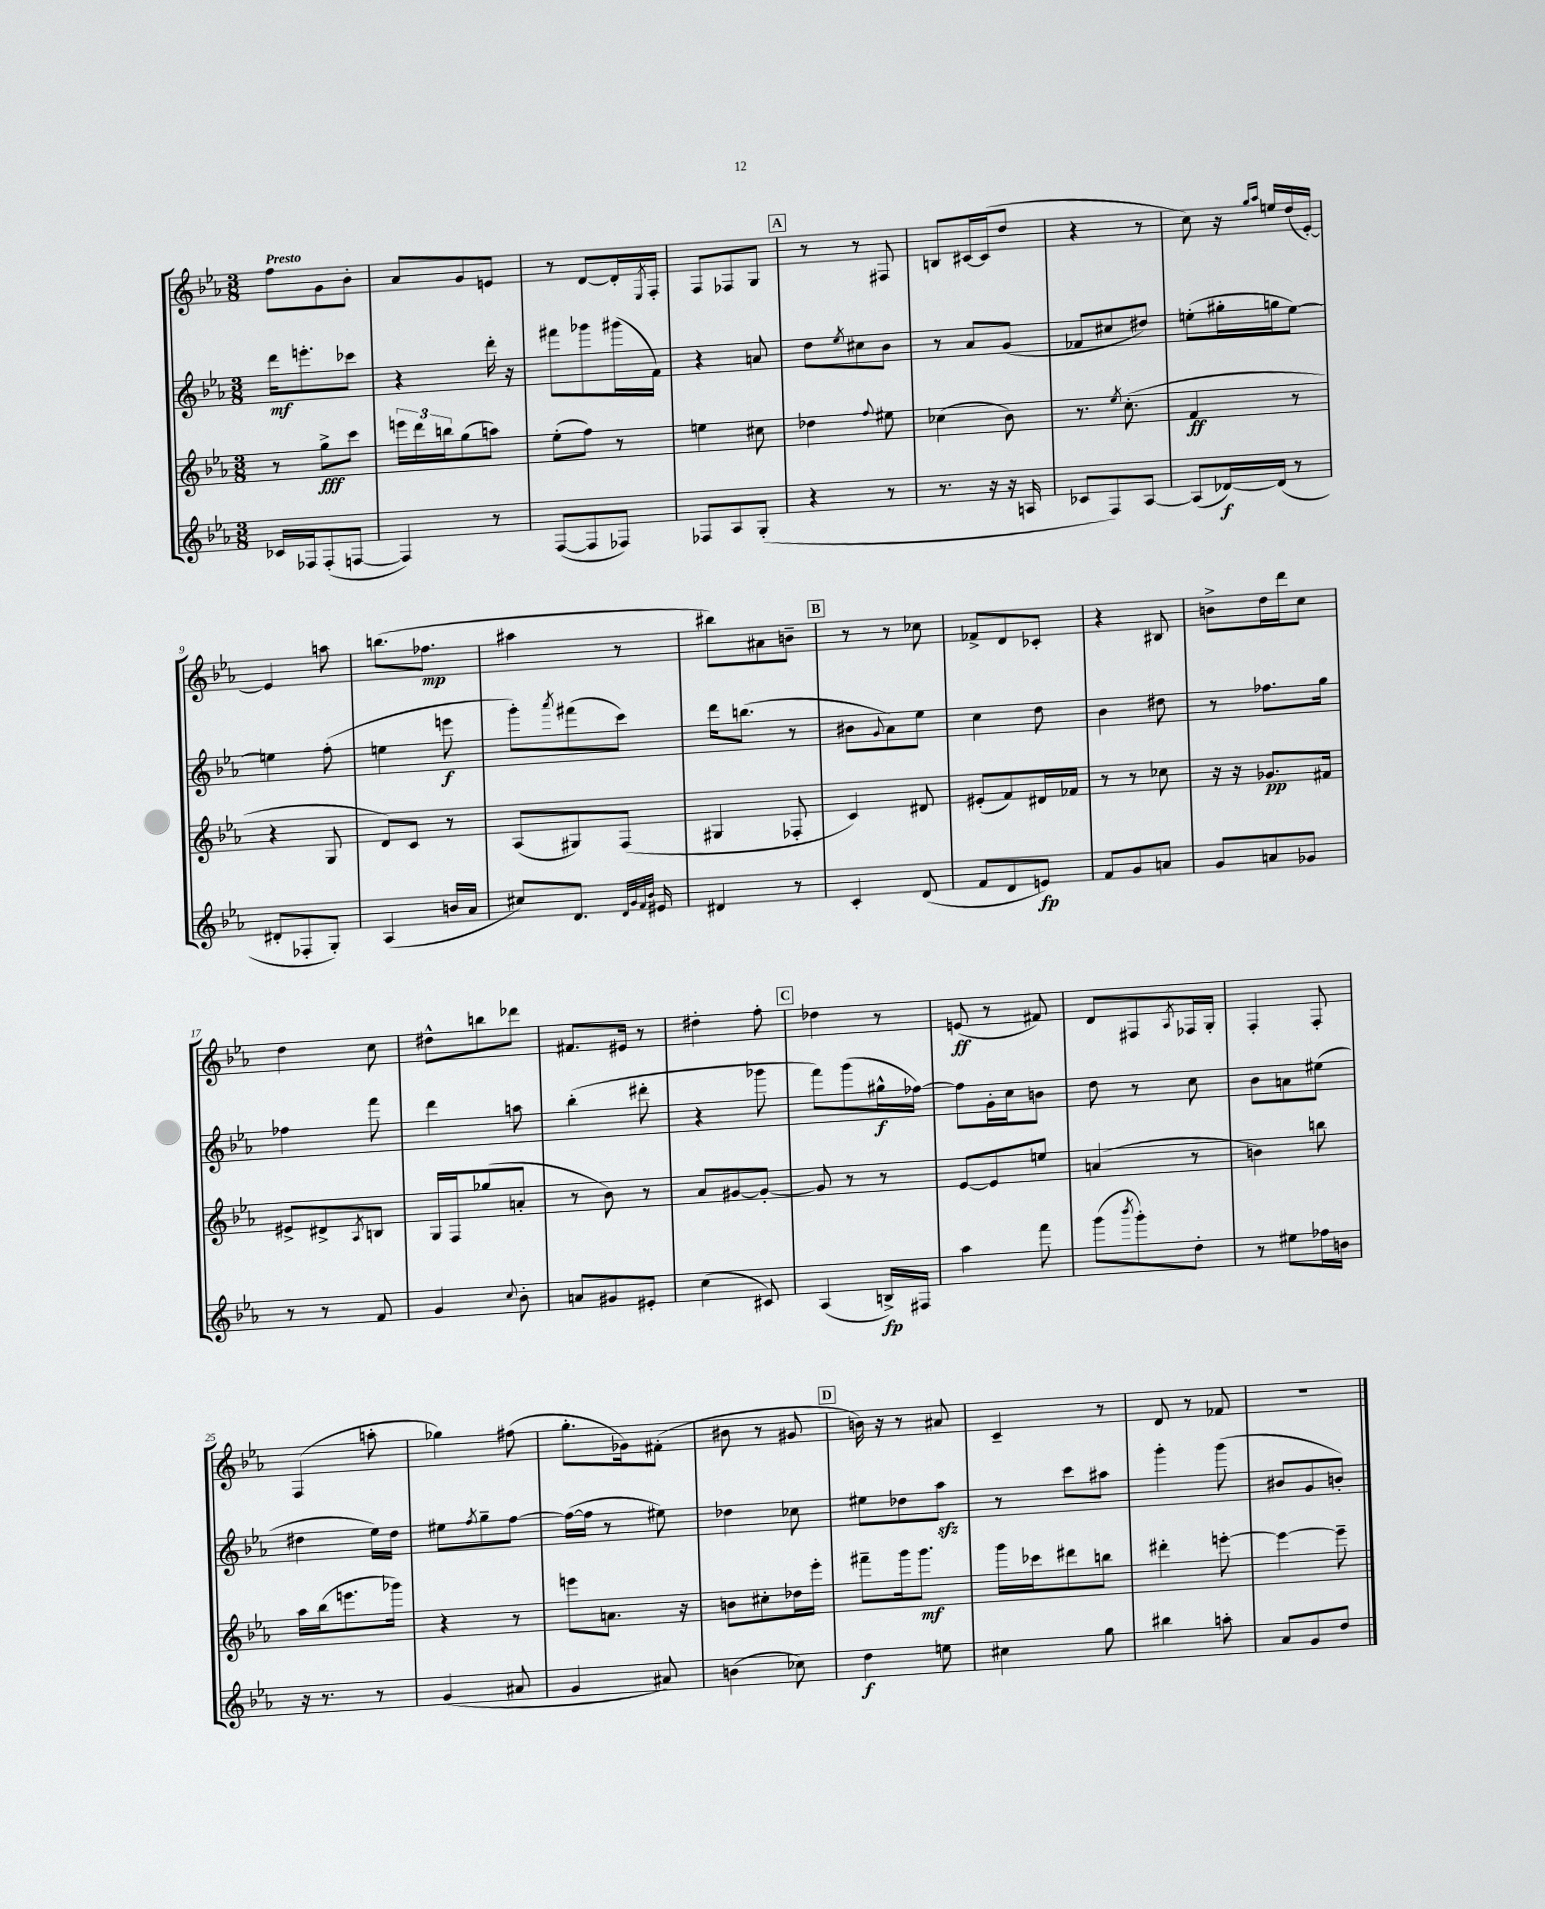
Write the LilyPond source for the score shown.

<<
\new StaffGroup <<
\new Staff = "s0" {
    \clef treble \key ees \major \numericTimeSignature \time 3/8 \tempo "Presto"
    f''8 g'8 bes'8-. |
    aes'8 g'8 e'8 |
    r8 d'8~ d'16-. \acciaccatura { ees8 } f16-. |
    f8 fes8 g8 |
    \mark \markup { \box "A" } r8 r8 fis8 |
    b8 cis'16~ cis'16( d''8 |
    r4 r8 |
    c''8) r16 \grace { g''16 aes''16 } e''16 d''16( ees'16~-.) |
    ees'4 a''8 |
    b''8.( fes''8.\mp |
    ais''4 r8 |
    bis''8) ais'8 b'8-- |
    \mark \markup { \box "B" } r8 r8 ces''8 |
    fes'8-> d'8 ces'8-. |
    r4 bis8 |
    b'8-> d''16 d'''16 c''8 |
    d''4 c''8 |
    dis''8-^ b''8 des'''8 |
    fis'8. eis'16 r8 |
    dis''4-. f''8-. |
    \mark \markup { \box "C" } des''4 r8 |
    e'8\ff( r8 fis'8) |
    d'8 fis8 \acciaccatura { aes8 } fes16 g16-. |
    f4-. f8-. |
    f4( a''8-. |
    ges''4) fis''8( |
    g''8.-. ges'16) fis'8-.( |
    bis'8 r8 gis'8 |
    \mark \markup { \box "D" } b'16) r16 r8 ais'8 |
    c'4-- r8 |
    d'8 r8 fes'8 |
    R4. \bar "|." |
}
\new Staff = "s1" {
    \clef treble \key ees \major \numericTimeSignature \time 3/8
    d'''16\mf e'''8.-. ces'''8 |
    r4 d'''16-. r16 |
    fis'''8 ges'''8 gis'''16( f'16) |
    r4 a'8 |
    \mark \markup { \box "A" } d''8 \acciaccatura { ees''8 } cis''8 bes'8 |
    r8 aes'8 g'8( |
    fes'8 cis''8 dis''8) |
    e''8-.( gis''16-. g''16 e''8~) |
    e''4 f''8-.( |
    e''4 e'''8\f |
    g'''8-.) \acciaccatura { aes'''8 } fis'''8( c'''8) |
    d'''16 b''8.( r8 |
    \mark \markup { \box "B" } bis'8 \appoggiatura { g'8 } aes'8) ees''8 |
    c''4 d''8 |
    bes'4 dis''8 |
    r8 fes''8. g''16 |
    fes''4 f'''8 |
    d'''4 a''8 |
    bes''4-.( dis'''8-. |
    r4 ges'''8 |
    \mark \markup { \box "C" } f'''8) g'''8( gis''16-^\f fes''16~) |
    fes''8 g'16-. c''16 b'8 |
    d''8 r8 c''8 |
    bes'8 a'8 eis''8( |
    dis''4 ees''16) dis''16 |
    eis''8 \acciaccatura { f''8 } g''8-- f''8~ |
    f''16~( f''16 r8 eis''8) |
    des''4 ces''8 |
    \mark \markup { \box "D" } eis''8 des''8 aes''8\sfz |
    r8 c'''8 ais''8 |
    g'''4-. g'''8( |
    bis'8 g'8 b'8-.) \bar "|." |
}
\new Staff = "s2" {
    \clef treble \key ees \major \numericTimeSignature \time 3/8
    r8 g''8->\fff c'''8 |
    \tuplet 3/2 { e'''16 d'''16 b''16 } g''8( a''8) |
    ees''8-.( f''8) r8 |
    e''4 cis''8 |
    \mark \markup { \box "A" } des''4 \appoggiatura { f''8 } eis''8 |
    ces''4( bes'8) |
    r8. \acciaccatura { ees''8 } c''8.-.( |
    f'4\ff r8 |
    r4 g8 |
    d'8) c'8 r8 |
    aes8( gis8) f8( |
    gis4 fes8-. |
    \mark \markup { \box "B" } c'4) dis'8 |
    eis'8-.( f'8) dis'16 fes'16 |
    r8 r8 ces''8 |
    r16 r16 ges'8.\pp fis'16 |
    eis'8-> dis'8-> \acciaccatura { aes8 } b8 |
    g16 f16 ges''8( a'8-. |
    r8 bes'8) r8 |
    aes'8 gis'8~ gis'8~-. |
    \mark \markup { \box "C" } gis'8 r8 r8 |
    ees'8~ ees'8 e''8 |
    a'4( r8 |
    b'4) b''8 |
    aes''16 bes''16( e'''8. ges'''16) |
    r4 r8 |
    e'''8 a'8. r16 |
    b'8 cis''8-. des''16 ees'''16-. |
    \mark \markup { \box "D" } fis'''8-- g'''16 g'''8.\mf |
    g'''16 ces'''16 dis'''8 b''8 |
    dis'''4-. e'''8~-. |
    e'''4~ e'''8-- \bar "|." |
}
\new Staff = "s3" {
    \clef treble \key ees \major \numericTimeSignature \time 3/8
    ces'16 fes16 fes8-.( f8~ |
    f4) r8 |
    f8~( f8 fes8) |
    fes8 aes8 g8-.( |
    \mark \markup { \box "A" } r4 r8 |
    r8. r16 r16 a16 |
    ces'8 f8) aes8~ |
    aes8( des'16~\f) des'16( r8 |
    dis'8-. fes8-. g8-.) |
    aes4( b'16 aes'16 |
    cis''8) d'8. \grace { d'32 g'32 f'32 bes'32 } eis'16 |
    dis'4 r8 |
    \mark \markup { \box "B" } c'4-. d'8( |
    f'8 d'8 e'8\fp) |
    f'8 g'8 a'8 |
    g'8 a'8 ges'8 |
    r8 r8 f'8 |
    g'4 \appoggiatura { c''8 } bes'8-. |
    a'8 gis'8 eis'8-. |
    c''4( cis'8) |
    \mark \markup { \box "C" } aes4( b16->\fp) fis16 |
    aes''4 f'''8 |
    g'''8( \acciaccatura { bes'''8 } g'''8-.) d''8-. |
    r8 eis''8 fes''16 b'16 |
    r16 r8. r8 |
    g'4( ais'8 |
    g'4 ais'8) |
    b'4( ces''8) |
    \mark \markup { \box "D" } d''4\f e''8 |
    cis''4 g''8 |
    bis''4 a''8-. |
    aes'8 g'8 d''8 \bar "|." |
}
>>
>>
